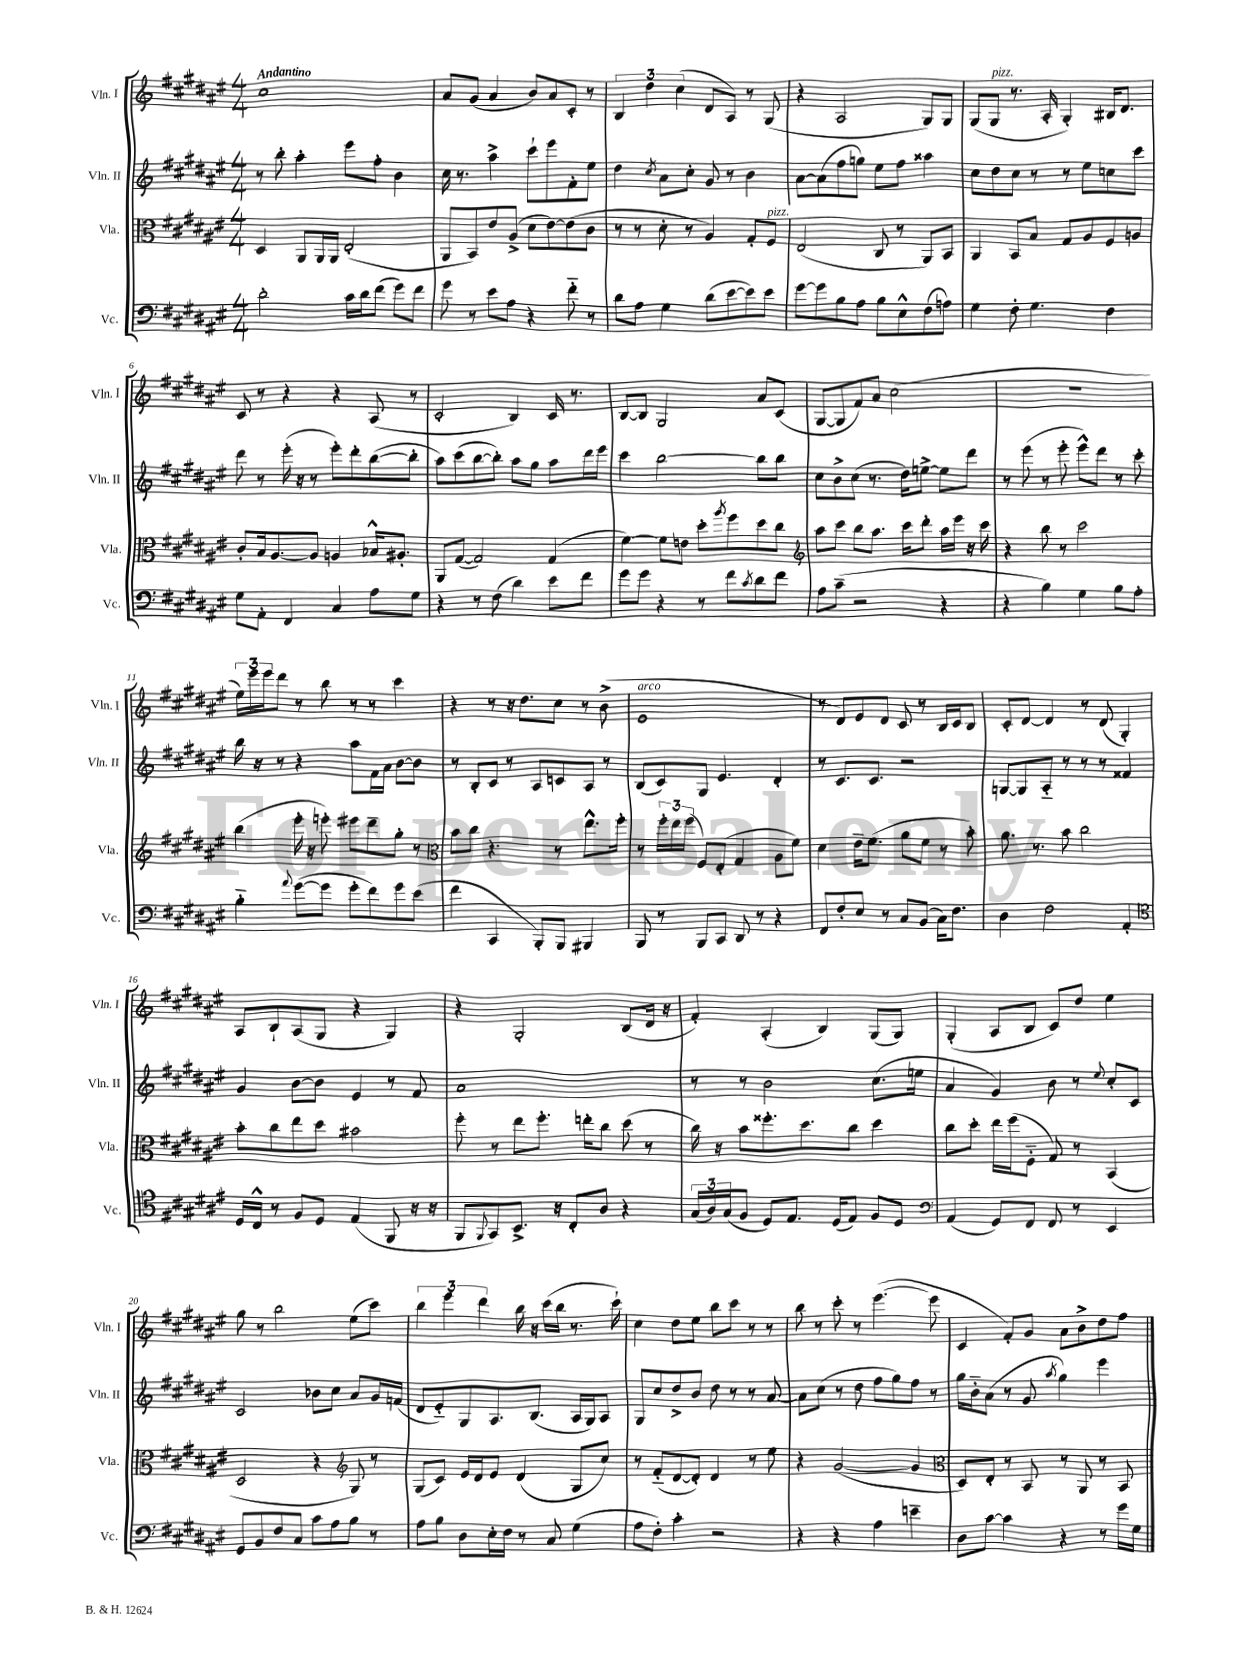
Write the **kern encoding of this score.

**kern	**kern	**kern	**kern
*staff4	*staff3	*staff2	*staff1
*clefF4	*clefC3	*clefG2	*clefG2
*k[f#c#g#d#a#e#]	*k[f#c#g#d#a#e#]	*k[f#c#g#d#a#e#]	*k[f#c#g#d#a#e#]
*M4/4	*M4/4	*M4/4	*M4/4
2d#'	4D#	8r	1cc#
.	.	8bb'	.
.	8AA#	4aa#'	.
.	16AA#	.	.
.	16AA#	.	.
16c#	(2E#'	8eee#	.
16d#	.	.	.
(8f#	.	8ff#'	.
8g#)	.	4b	.
8f#	.	.	.
=	=	=	=
8g#	8AA#	16cc#	8a#
.	.	8.r	.
8r	8BB)	.	(8g#
8e#	8e#	4aa#^	4a#
8A#	(8A#^	.	.
4r	8d#	8ccc#`	8b)
.	[8e#)	8eee#	8a#
8f#'~	(8e#]	8f#'	8c#'
8r	8c#	8ee#	8r
=	=	=	=
8d#	8r	4dd#	6B
8A#	8r	.	.
.	.	.	6dd#
.	.	8qcc#	.
4G#	8d#'	8a#	.
.	.	.	(6cc#
.	8r	8cc#'	.
(8d#	4A#)	8g#	8d#
[8e#	.	8r	8A#)
8e#])	8G#'	4b	8r
8e#	8F#	.	(8G#
=	=	=	=
[8g#	(2E#	[8a#	4r
8g#]	.	(8a#]	.
8B	.	8ff#	2A#
8A#	.	8gg)	.
8B	8C#	8ee#	.
8E#^^	8r	8ff#	.
(8F#	8AA#)	4aa##	8G#)
8A)	8BB	.	8G#
=	=	=	=
4G#	4AA#	8cc#	(8G#
.	.	8dd#	8G#
8F#'	8BB	8cc#	8.r
4.G#	8B	8r	.
.	.	.	16A#'
.	8G#	8r	4G#')
.	8A#	8ee#	.
4F#	8F#	8cc	16B#
.	.	.	8.d#
.	8A	8ccc#	.
=	=	=	=
8G#	8c#'	8ddd#	8c#
8AA#'	16B	8r	8r
.	[8.A#	.	.
4FF#	.	(16eee#'	4r
.	.	16r	.
.	8A#]	8r	.
4C#	4A	8eee#')	4r
.	.	8ddd#'	.
8A#	16B-^^	([8bb	(8A#
.	8.A#'	.	.
8G#	.	8bb']	8r
=	=	=	=
4r	8AA#	8aa#)	2c#'
.	([8G#	(8ccc#	.
8r	2G#])	[8bb	.
(8F#	.	8bb'])	.
4d#)	.	8aa#	4B)
.	.	8gg#	.
8e#	(4G#	8aa#	16c#
.	.	.	8.r
8f#	.	16ddd#	.
.	.	16eee#	.
=	=	=	=
8g#	[4f#)	4ccc#	[8B
8g#	.	.	8B]
4r	8f#]	[2bb	2G#
.	8e	.	.
8r	8dd#'	.	.
.	8qaa#	.	.
8f#	8ff#	.	.
8qc#	.	.	.
8d#	8dd#	8bb]	8a#
8f#	8cc#	8bb	(8c#
=	=	=	=
*	*clefG2	*	*
8A#	8aa#	8cc#	[8G#
(8c#~	8ccc#	8b^	8G#]
2r	8bb	(8cc#	8f#)
.	8.aa#	8.r	8a#
.	.	.	(2cc#
.	16ccc#	16dd#)	.
.	8ddd#'	[8ee^	.
4r	16aa#	8ee]	.
.	16eee#	.	.
.	16r	8ddd#	.
.	16ccc#	.	.
=	=	=	=
4r	4r	8r	1r
.	.	(8eee#	.
4B)	8bb	8r	.
.	8r	8eee#'	.
4G#	2ccc#	8eee#^^)	.
.	.	8ddd#	.
8B	.	8r	.
8A#'	.	8ccc#'	.
=	=	=	=
4B'~	(4bb	16bb	24ee#)
.	.	.	24eee#
.	.	16r	.
.	.	.	24eee#
.	.	8r	8ddd#
8qqa#	.	.	.
([8g#	16eee#'	4r	8r
.	16r	.	.
8g#]	8eee')	.	8bb
8g#'	8eee#	8aa#	8r
8f#)	8ddd#~	16f#	8r
.	.	16a#	.
8g#	8gg#'	[8b	4ccc#
(8e#	8r	8b]	.
=	=	=	=
*	*clefC3	*	*
4f#	8b	8r	4r
.	8cc#	8B'	.
4CC#	4.r	8c#	8r
.	.	8r	16r
.	.	.	8.dd#
8BBB')	.	8A#	.
8BBB	8r	8c	8cc#
4BBB#	8.ee#^^	8A#	8r
.	.	8r	(8b^
.	16ff#'	.	.
=	=	=	=
8BBB	8r	(8B	1e#
8r	24ff#'	8c#)	.
.	24ee#	.	.
.	(24ff#	.	.
8BBB	8F#)	8G#	.
8CC#	(8E#'	4.e#	.
8DD#	4G#	.	.
8r	.	.	.
4r	8A#	4d#'	.
.	8f#)	.	.
=	=	=	=
8FF#	4d#	8r	8r
8F#'	.	8.c#	8d#)
8E#	16e#~	.	8e#
.	(8.f#	8.c#	.
8r	.	.	8d#
8C#	8a#	2r	8c#
(8BB	8f#	.	8r
16C#)	8r	.	16B
8.F#	.	.	16c#
.	8b')	.	8B
=	=	=	=
4D#	8.a#	[8G	8c#'
.	.	8G]	[8d#
.	8.r	.	.
2F#	.	8A#'~	4d#]
.	8b	8r	.
.	2cc#	8r	8r
.	.	8r	(8d#
4AA#'	.	4f##	4G#')
=	=	=	=
*clefC4	*	*	*
16D#	8b'	4g#	8A#
16C#^^	.	.	.
8r	8cc#	.	8B`
8F#	8ee#	[8b	(8A#
8D#	8dd#	8b]	8G#
(4E#	2b#	4e#	4r
8FF#	.	8r	4G#)
16r	.	8f#	.
16r	.	.	.
=	=	=	=
8FF#	8ff#'	1a#	4r
8qqFF#	.	.	.
8GG#)	8r	.	.
8.BB^	8ee#	.	2G#'
.	8.ff#'	.	.
16r	.	.	.
8C#'	.	.	.
.	16ee'	.	.
8A#	8cc#	.	.
4r	(8dd#	.	(8B
.	8r	.	16d#
.	.	.	16r
=	=	=	=
(24G#	16cc#)	8r	4f#')
24A#)	.	.	.
.	16r	.	.
(24G#	.	.	.
8F#	8b	8r	.
8D#)	8.ff##'	2b	(4A#'
8.E#	.	.	.
.	8.dd#	.	.
.	.	.	4B)
(16D#	.	.	.
8E#)	8cc#	.	.
8F#	4dd#	(8.cc#	(8G#
8D#	.	.	8G#)
.	.	16ee	.
=	=	=	=
*clefF4	*	*	*
(4AA#	8cc#	4a#	(4G#'
.	8dd#'	.	.
8GG#)	16ee#	4g#)	8A#
.	(16ff#	.	.
8FF#	8F#'~	.	8B
8FF#	8G#)	8b	8c#)
8r	8r	8r	8dd#
.	.	8qqee#	.
4EE#	(4BB	8cc#'	4ee#
.	.	8c#	.
=	=	=	=
8GG#	2D#	2c#	8gg#
8BB	.	.	8r
8F#	.	.	2bb
8C#	.	.	.
8c#	4r	8b-	.
8A#	.	8cc#	.
*	*clefG2	*	*
8B	8G#)	8a#	(8ee#
8r	8r	16g#	8ccc#)
.	.	(16f	.
=	=	=	=
8A#	(8G#	8d#	6bb
8B	8c#)	8e#'~)	.
.	.	.	6eee#
8D#	16e#	8G#	.
.	16d#	.	.
.	.	.	6ddd#
16E#'	8e#	8.A#	.
16F#	.	.	.
8r	(4d#	.	16bb
.	.	(8.B	16r
8C#	.	.	(16ccc#
.	.	.	16bb
(4G#	8G#	16A#	8.r
.	.	16G#)	.
.	8cc#)	8A#	.
.	.	.	16ccc#`)
=	=	=	=
8A#	8r	8G#	4cc#
8F#')	(8f#'~	8cc#	.
4c#'	[8d#	8dd#^	8dd#
.	8d#'])	8b	8ee#
2r	4d#	8dd#	8bb
.	.	8r	8ccc#
.	8r	8r	8r
.	8ee#	[8a#	8r
=	=	=	=
4r	4r	8a#]	8bb
.	.	(8cc#	8r
4r	([2g#	8r	8ccc#'
.	.	8dd#	8r
4A#	.	8ff#	([4.eee#
.	.	8gg#)	.
4e~	4g#]	8ff#	.
.	.	8r	8eee#]
=	=	=	=
*	*clefC3	*	*
8D#	8D#)	16gg#	4c#
.	.	16b'~	.
[8c#	8E#'	(8a#	.
4c#]	8r	8r	8f#')
.	8BB	8g#	8g#
.	.	8qaa#	.
4r	8r	4gg#)	8a#
.	8AA#	.	8b^
8r	8r	4eee#	8dd#
16g#	8BB	.	8ff#
16G#	.	.	.
==	==	==	==
*-	*-	*-	*-
